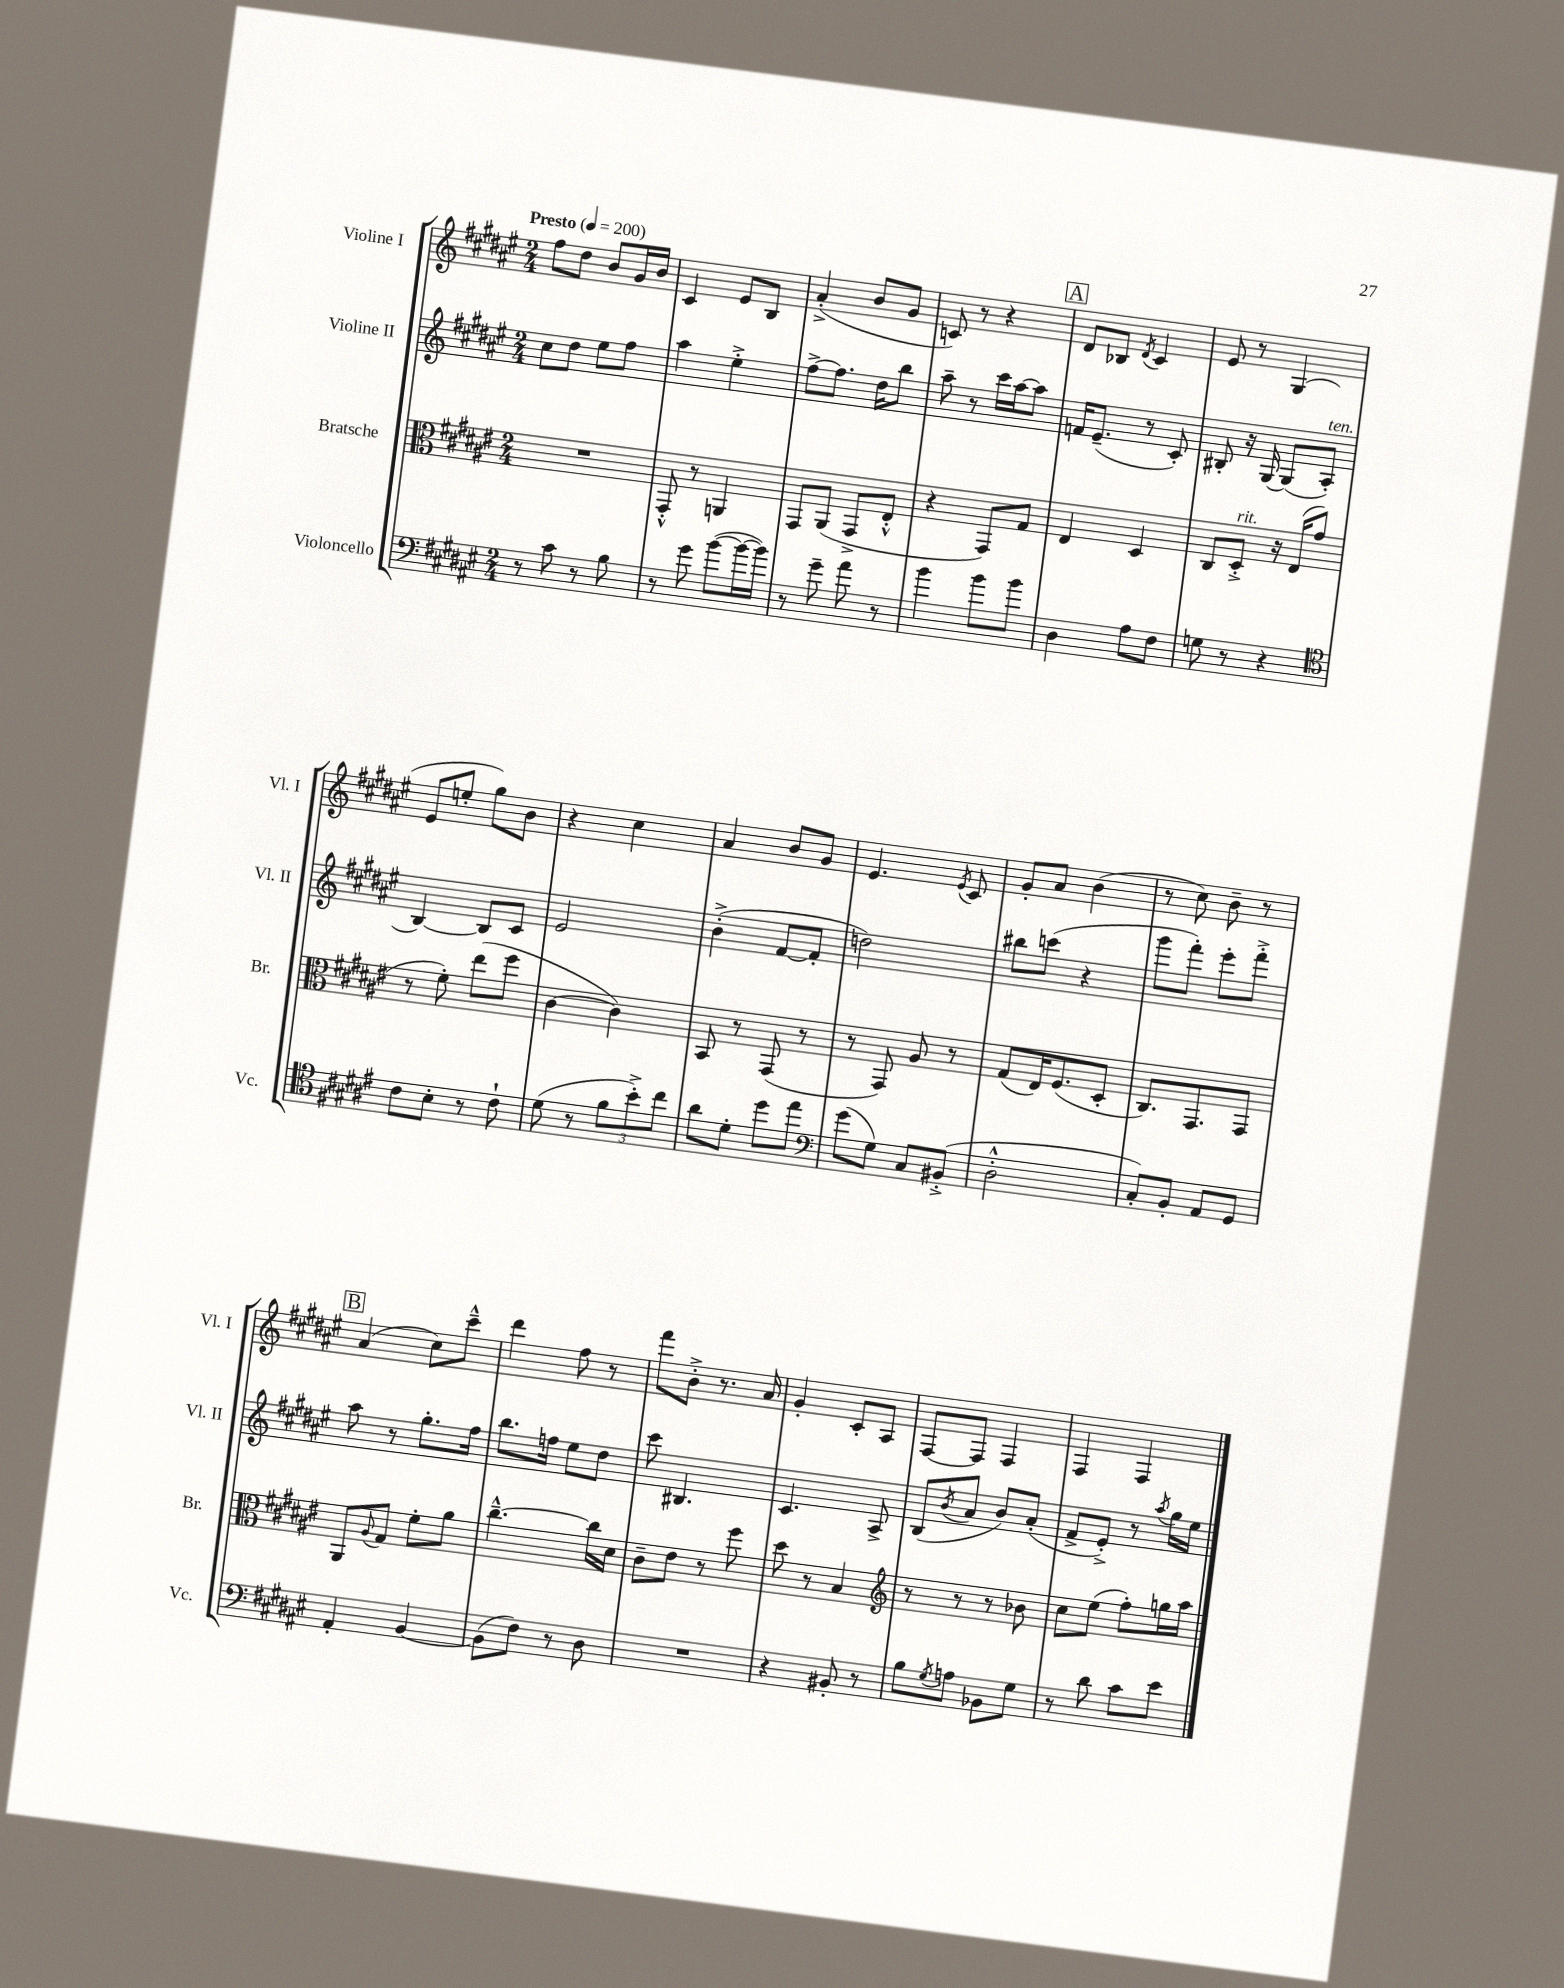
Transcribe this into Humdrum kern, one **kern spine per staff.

**kern	**kern	**kern	**kern
*part4	*part3	*part2	*part1
*staff4	*staff3	*staff2	*staff1
*I"Violoncello	*I"Bratsche	*I"Violine II	*I"Violine I
*I'Vc.	*I'Br.	*I'Vl. II	*I'Vl. I
*clefF4	*clefC3	*clefG2	*clefG2
*k[f#c#g#d#a#e#]	*k[f#c#g#d#a#e#]	*k[f#c#g#d#a#e#]	*k[f#c#g#d#a#e#]
*M2/4	*M2/4	*M2/4	*M2/4
*MM200	*MM200	*MM200	*MM200
=1	=1	=1	=1
!	!	!	!LO:TX:a:B:t=Presto
8r	2r	8cc#\L	8ff#\L
8c#\	.	8dd#\J	8dd#\J
8r	.	8ee#\L	8b/L
8B\	.	8ff#\J	16g#/L
.	.	.	16b/JJ
=2	=2	=2	=2
8r	8GG#'^^/	4aa#\	4c#/
8g#\	8r	.	.
([8b\L	4AAn/	4ee#'^\	8e#/L
16b\L_	.	.	8B/J
16b\JJ])	.	.	.
=3	=3	=3	=3
8r	8GG#/L	[8ff#^\L	(4a#'^/
8g#~\	(8AA#/J	8.ff#\J]	.
8a#\	8GG#^/L	.	8b/L
.	.	16dd#\KL	.
8r	8E#'^^/J	8bb\J	8g#/J
=4	=4	=4	=4
4b\	4r	8aa#~\	8cn/)
.	.	8r	8r
8b\L	8GG#/L)	16ccc#\LL	4r
.	.	[16aa#\J	.
8b\J	8G#/J	8aa#\J]	.
!!LO:REH:place=s1:t=A
=5	=5	=5	=5
4D#\	4E#/	16fn/KL	8d#/L
.	.	(8.e#~/J	.
.	.	.	8B-X/J
.	.	.	8qd#/
8A#\L	4D#/	8r	4c#/
8F#\J	.	8c#'/)	.
=6	=6	=6	=6
8Gn\	8C#/L	8B#X'/	8e#/
!	!LO:TX:a:i:t=rit.	!	!
8r	8D#'^/J	16r	8r
.	.	[16G#/	.
4r	16r	(8G#/L]	(4G#/
.	(16E#/KL	.	.
!	!	!LO:TX:a:i:t=ten.	!
.	8g#/J	8A#'/J	.
!!LO:LB:g=z
=7	=7	=7	=7
*clefC4	*	*	*
8c#\L	8r	[4B/)	8e#/L
8B'\J	8f#'\)	.	8een'/J
8r	(8ee#\L	8B/L]	8gg#\L)
8c#`\	8ff#\J	8c#/J	8b\J
=8	=8	=8	=8
(8d#\	[4c#\	2e#/	4r
8r	.	.	.
12f#\L	4c#\])	.	4cc#\
12b'^\)	.	.	.
12cc#\J	.	.	.
=9	=9	=9	=9
8a#\L	8BB/	(4b'^\	4a#/
8d#'\J	8r	.	.
8dd#\L	(8GG#/	[8f#/L	8b/L
8ee#\J	8r	8f#'/J]	8g#/J
=10	=10	=10	=10
*clefF4	*	*	*
(8g#\L	8r	2ddn\)	4.e#/
8G#\J)	8GG#/)	.	.
8C#/L	8A#/	.	.
.	.	.	8qe#/
(8BB#X'^/J	8r	.	8c#/
=11	=11	=11	=11
2D#'^^\	(8G#/L	8bb#X\L	8g#'/L
.	16E#/K)	(8cccn\J	8a#/J
.	(8.F#/	.	.
.	.	4r	(4b\
.	8D#'/J	.	.
=12	=12	=12	=12
8C#'/L)	8.C#/L)	8ggg#\L	8r
8BB'/J	.	8fff#'\J)	8cc#\)
.	8.GG#/	.	.
8AA#/L	.	8eee#'\L	8b~\
8GG#/J	8GG#/J	8fff#'^\J	8r
!!LO:LB:g=z
!!LO:REH:place=s1:t=B
=13	=13	=13	=13
4AA#'/	8AA#/L	8aa#\	(4a#/
.	8qqA#/	.	.
.	8G#/J	8r	.
[4BB/	8f#'\L	8.gg#'\L	8cc#\L)
.	8a#\J	.	8ccc#~^^\J
.	.	16ff#\Jk	.
=14	=14	=14	=14
(8BB\L]	[4.cc#~^^\	8.bb\L	4ddd#\
8F#\J)	.	.	.
.	.	16ffn\Jk	.
8r	.	8ee#\L	8ff#\
8D#\	16cc#\LL]	8dd#\J	8r
.	16d#\JJ	.	.
=15	=15	=15	=15
2r	8c#~\L	8ccc#\	8fff#\L
.	8e#\J	4.B#X/	8b'^\J
.	8r	.	8.r
.	8ff#\	.	.
.	.	.	16a#/
=16	=16	=16	=16
4r	8dd#\	4.c#/	4g#'/
.	8r	.	.
8BB#X'/	4B/	.	8c#'/L
8r	.	8A#^/	8A#/J
=17	=17	=17	=17
*	*clefG2	*	*
8B\L	8r	(8B/L	[8F#/L
8qG#/	.	8qb/	.
8An\J	8r	8a#/J	8F#/J]
8BB-X\L	8r	8b/L)	4F#/
8G#\J	8b-X\	(8a#'/J	.
=18	=18	=18	=18
8r	8cc#\L	8f#^/L	4F#/
8d#\	(8ee#\J	8e#'^/J)	.
8c#\L	8ff#'\L)	8r	4F#/
.	.	8qaa#/	.
8e#\J	16ggn\L	16gg#\LL	.
.	16aa#\JJ	16ee#\JJ	.
==	==	==	==
*-	*-	*-	*-
